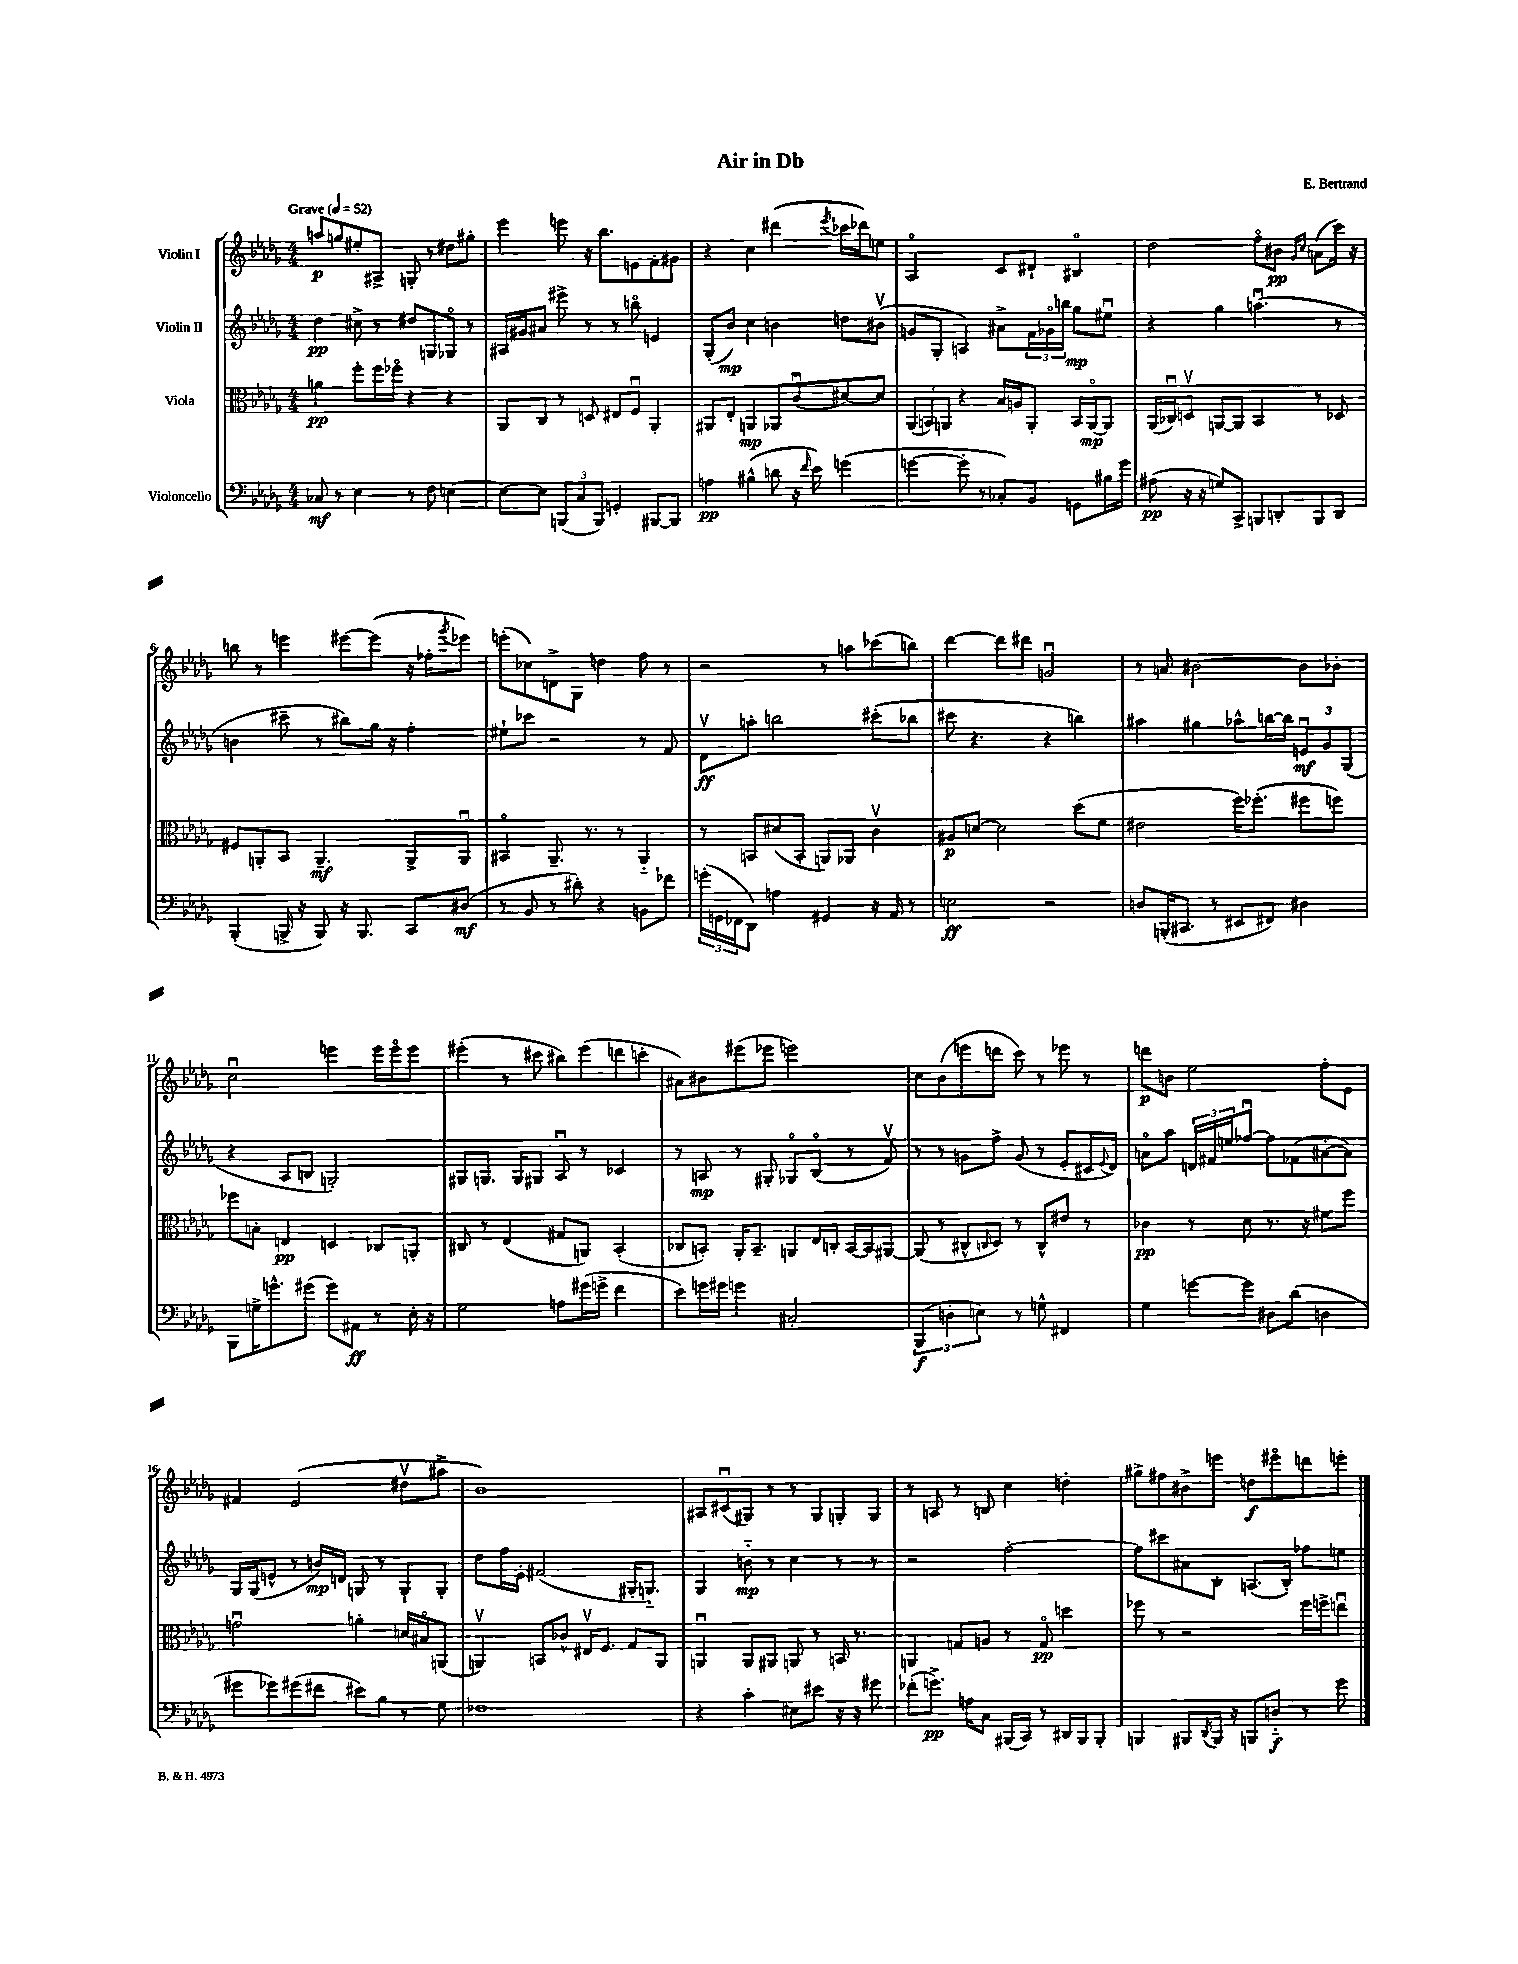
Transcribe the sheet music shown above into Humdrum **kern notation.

**kern	**kern	**kern	**kern
*staff4	*staff3	*staff2	*staff1
*clefF4	*clefC3	*clefG2	*clefG2
*k[b-e-a-d-g-]	*k[b-e-a-d-g-]	*k[b-e-a-d-g-]	*k[b-e-a-d-g-]
*M4/4	*M4/4	*M4/4	*M4/4
*MM52	*MM52	*MM52	*MM52
8C-	4a	4dd-	8aa
8r	.	.	8gg
4E-	8ff'	8cc#^	8ee#'
.	16ff	8r	8A#^
.	16ff-o	.	.
8r	4r	8dd#	8G'
8F	.	8G	8r
[4E	4r	8G-o	8dd#
.	.	8r	8gg#'
=	=	=	=
8E_	8AA-	16A#	4eee-
.	.	16g#	.
8E]	8C	8a#	.
(12BBB	8r	8eee#^	8eee
12C	.	.	.
.	8D	8r	16r
12BBB)	.	.	.
.	.	.	8.bb-
4GG'	8E#	8r	.
.	8Fu	8bbo	8e
[8BBB#	4AA-'	4e	8f'
8BBB#]	.	.	8g#
=	=	=	=
4A	8AA#	(8G-'	4r
.	8E-'	8b-)	.
(4B#^^	4AA	4cc	4cc
8d	8AA-	4b	(4ddd#
16r	(8cu	.	.
16qqf	.	.	.
16e-)	.	.	.
.	.	.	8qeee-
(4g	[8d#)	8dd	16ccc-
.	.	.	16ddd-)
.	8d#]	(8b#v	8ee
=	=	=	=
[4g	(12AA-	8g	2A-o
.	12BB)	.	.
.	.	8G-'	.
.	12AA	.	.
8g']	4r	4A)	.
8r	.	.	.
8C-')	16B-	8a#^	8c
.	16A	.	.
8BB-	8AA'	24f	8d#`
.	.	24g-o	.
.	.	24bb	.
8GG	16BB	8gg-	4B#o
.	[16AAo	.	.
16B#	8AA]	8ee#u	.
16g	.	.	.
=	=	=	=
(8A#	(16AA-	4r	2dd-
.	16C-u)	.	.
16r	8Dv	.	.
16r	.	.	.
8G)	[8AA	4gg-	.
8CC^	8AA]	.	.
8BBB	4BB-	(4.aau	8ffo
8DD'	.	.	8b#
.	.	.	16qqg-
.	.	.	16qqcc
8BBB	8r	.	(8a
8DD	8D-	8r	16ccc)
.	.	.	16r
=	=	=	=
(4BBB-'	8F#	4b	8bb
.	8AA'	.	8r
16BBB^	8BB-	8ccc#~	4eee
16r	.	.	.
8BBB)	4.AA~	8r	.
16r	.	8bb#)	[8eee#
8.BBB	.	.	.
.	.	16gg-	(8eee#]
.	.	16r	.
8CC	8AA^	4ff'	16r
.	.	.	16ff-'
.	.	.	8qggg-
(8D#	8AAu	.	8eee-)
=	=	=	=
8r	4BB#o	8ee#`	(8eee'
8BB-	.	8ccc-	8cc-)
8r	8.AA-~	2r	8d^
8d#')	.	.	8G-
.	8.r	.	.
4r	.	.	4dd
.	8r	.	.
8BB	4AA-'~	8r	8ff
8f-	.	8f	8r
=	=	=	=
(24g'	8r	8d-v	2r
24GG	.	.	.
24FF-	.	.	.
8DD-)	8BB	8aa'	.
4A	(8d#	2bb	.
.	8BB'	.	.
4GG#	8AA)	.	8r
.	8AA-	.	8aa
16r	4cv	(8ccc#'	(8ccc-
16AA-	.	.	.
8r	.	8bb-	8bb)
=	=	=	=
2E	8A#	8ccc#	[4ddd-
.	[8d	4.r	.
.	2d]	.	8ddd-]
.	.	.	8ddd#
2r	.	4r	2gu
.	(8dd-	4bb)	.
.	8f	.	.
=	=	=	=
8D	2e#	4aa#	8r
(16BBB'	.	.	8a
8.CC#	.	.	.
.	.	4gg#	[2b#
8r	.	.	.
8EE#	16ff)	8aa-^^	.
.	(8.ff-'	.	.
8FF#)	.	[16bb	.
.	.	16bb]	.
4D#	8ff#	12eu	8b#]
.	.	12g-	.
.	8ff)	.	8b-'
.	.	(12G-	.
=	=	=	=
8BBB-	8ff-	4r	2ccu
16G^	8B'	.	.
8.g^^	.	.	.
.	4E	8A-	.
(8g#	.	8B	.
8g#)	4D	2G')	4eee
8AA#	.	.	.
8r	8C-	.	16eee
.	.	.	16eeeo
16E-'	8AA'	.	8eee
16r	.	.	.
=	=	=	=
2G-	8C#	8G#	(4eee#'
.	8r	8.G	.
.	(4E-	.	8r
.	.	16G	.
.	.	8G#	8ccc#
8A	8G#	8A-u	8bb#)
(16g#	8AA)	8r	(8eee#
16g^	.	.	.
4f	(4BB-'	4c-	8ddd
.	.	.	8ccc'
=	=	=	=
8e-)	8C-	8r	8a#)
16g	8BB')	8A	8b#
16g#	.	.	.
4g	16AA-'	8r	(8eee#
.	8.BB~	.	.
.	.	8G#'	8eee-
2C#'	8AA	8G-o	2eee)
.	16E-	(8B-o	.
.	16C'	.	.
.	[16BB	8r	.
.	16BB]	.	.
.	[8AA#	8fv)	.
=	=	=	=
(6BBB-	(8AA#]	8r	8cc
.	8r	8r	(8b-
6D'	.	.	.
.	8C#^^	8g	8eee
6E)	.	.	.
.	16qqC	.	.
.	8D-)	8ff^	8ddd
8r	8r	(8g	8ccc)
8G^^	8C^^	8r	8r
4FF#	8e#	8e-'	8eee-
.	8r	16c#	8r
.	.	8qqe-	.
.	.	16d-)	.
=	=	=	=
4G-	4c-	8ao	8ddd
.	.	8aa-	8b
[8g	8r	24d	2ee-
.	.	24f#	.
.	.	24ee	.
8g]	8d-	[8ff-u	.
8D#	8.r	8ff-]	.
(8d-	.	(8f-	.
.	16r	.	.
4D	8f#	[8a#'	8ff'
.	8ff	8a#])	8e-
=	=	=	=
8g#	2gu	16G-	4f#
.	.	(16G-	.
8g-)	.	8e^^	.
(8g#	.	8r	(2e-
8f#	.	16b)	.
.	.	16d	.
8e#)	4a'	8G	.
8B-	.	8r	.
8r	16d	8G`	8dd#v
.	16B#o	.	.
8G-	(8AA	8G'	8aa#^
=	=	=	=
1F-	4AAv)	8dd-	1b-)
.	.	16ff	.
.	.	16e-'	.
.	8BB	(2f#	.
.	8c-^^	.	.
.	16E#v	.	.
.	8.F	.	.
.	8G-	16G#'	.
.	.	8.G'~)	.
.	8AA	.	.
=	=	=	=
4r	4AAu	4G-	8A#
.	.	.	(8c#u
4c'	8AA	8b'~	8G#)
.	8AA#	8r	8r
8E#	8AA	4cc	8r
8e#	8r	.	8G#
16r	16BB	8r	8G'
16r	8.r	.	.
8g#	.	8r	8G
=	=	=	=
(8f-'	4AA	2r	8r
8.g^)	.	.	8A
.	8G	.	8r
16A	.	.	.
8C	8A	.	8B
(16BBB#	8r	[2ff'	4cc
16CC)	.	.	.
8r	8Go	.	.
16DD#	4dd	.	4dd'
16BBB#	.	.	.
8BBB#'	.	.	.
=	=	=	=
4BBB	8ff-	8ff]	8gg#^
.	8r	8ccc#	8ff#
8BBB#	2r	8a#	8b#^
8qDD-	.	.	.
16BBB#	.	8B-'	8eee
16r	.	.	.
8BBB	.	(8.A	8dd
8D'~	.	.	8eee#o
.	.	16B-')	.
8r	16ff-	8ff-	8ddd
.	16ff^	.	.
8g-	8eeu	8ee	8eee'
==	==	==	==
*-	*-	*-	*-
